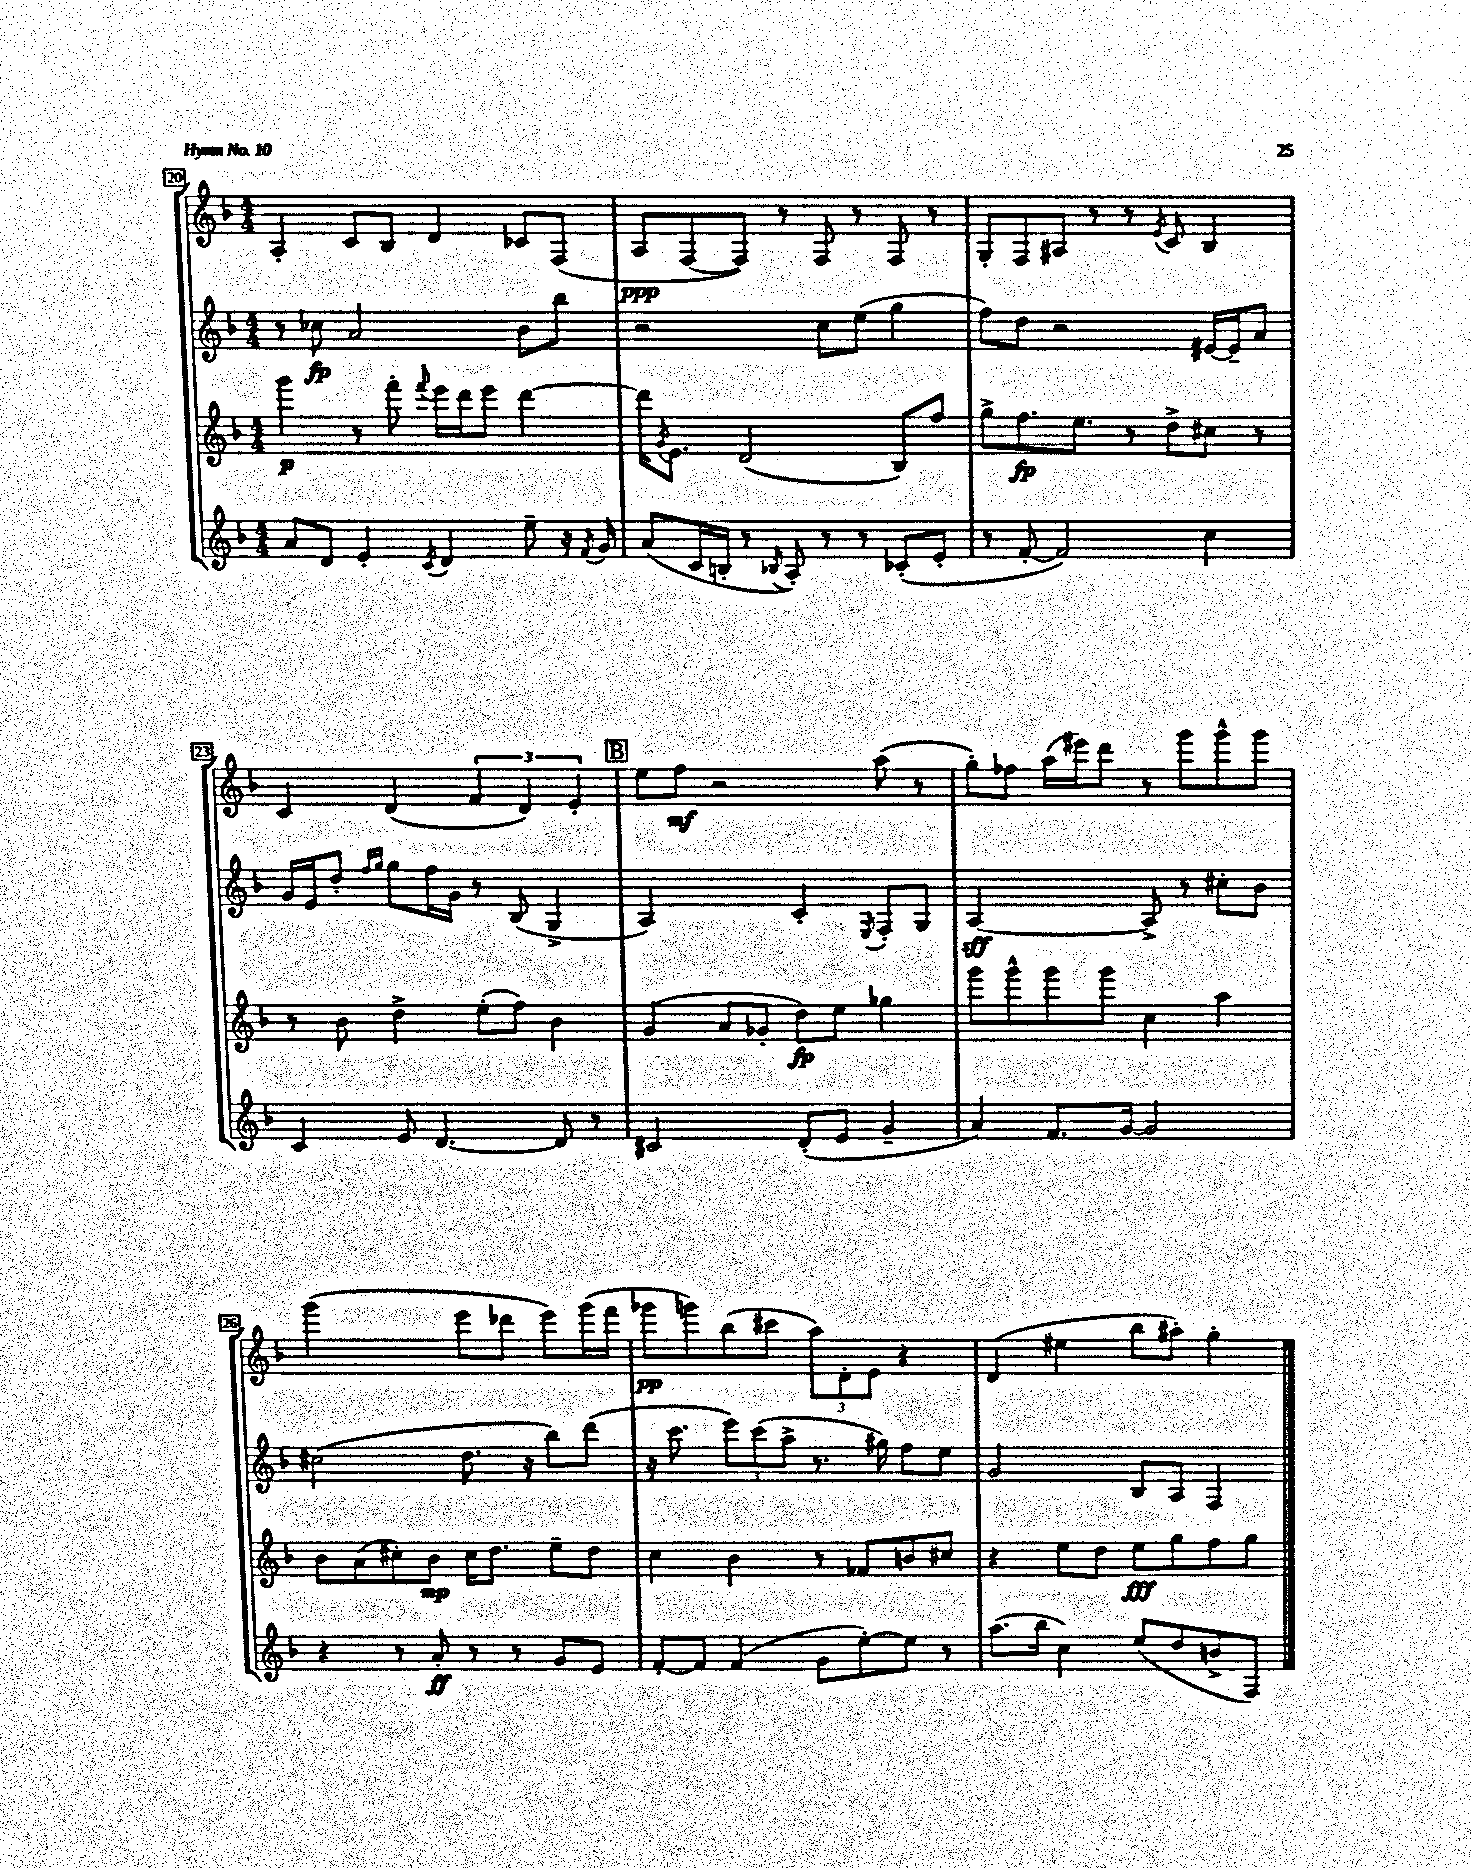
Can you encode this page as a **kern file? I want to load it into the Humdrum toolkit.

**kern	**kern	**kern	**kern
*staff4	*staff3	*staff2	*staff1
*clefG2	*clefG2	*clefG2	*clefG2
*k[b-]	*k[b-]	*k[b-]	*k[b-]
*M4/4	*M4/4	*M4/4	*M4/4
8a	4ggg	8r	4A'
8d	.	8cc-	.
4e'	8r	2a	8c
.	8fff'	.	8B-
8qc	8qqfff	.	.
4d	16eee	.	4d
.	16ddd	.	.
.	8eee	.	.
8ee~	[4ddd	8b-	8c-
16r	.	8bb-	(8F
8qf	.	.	.
16g	.	.	.
=	=	=	=
(8a	16ddd]	2r	8A
.	8qg	.	.
.	8.e	.	.
16c	.	.	[8F
16B'	.	.	.
8r	(2d	.	8F])
8qB-	.	.	.
8A')	.	.	8r
8r	.	8cc	8F
8r	.	(8ee	8r
(8c-'	8B-)	4gg	8F
8e'	8ff	.	8r
=	=	=	=
8r	8gg^	8ff)	8G'
[8f'	8.ff	8dd	8F
2f])	.	2r	8A#
.	8.ee	.	.
.	.	.	8r
.	8r	.	8r
.	.	.	8qe
.	8dd^	.	8c
4cc	8cc#	[16e#	4B-
.	.	16e#~]	.
.	8r	8a	.
=	=	=	=
4c	8r	16g	4c
.	.	16e	.
.	8b-	8dd'	.
.	.	16qqff	.
.	.	16qqgg	.
8e	4dd^	8gg	(4d
[4.d	.	16ff	.
.	.	16g	.
.	(8ee'	8r	6f
.	8ff)	(8B-	.
.	.	.	6d)
8d]	4b-	4G^	.
.	.	.	6e'
8r	.	.	.
=	=	=	=
2c#	(4g	2A)	8ee
.	.	.	8ff
.	8a	.	2r
.	8g-'	.	.
(8d'	8dd)	4c'	.
8e	8ee	.	.
.	.	8qE	.
4g~	4gg-	8F'	(8aa
.	.	8G	8r
=	=	=	=
4a)	8ggg	[2A	8gg')
.	8ggg^^	.	8ff-
8.f	8ggg	.	(16aa
.	.	.	16eee#)
.	8ggg	.	8ddd
[16g	.	.	.
2g]	4cc	8A^]	8r
.	.	8r	8ggg
.	4aa	8cc#'	8ggg^^
.	.	8b-	8ggg
=	=	=	=
4r	8b-	(2cc#	(2ggg
.	(8a	.	.
8r	8cc#')	.	.
8a'	8b-	.	.
8r	16cc#	8.dd	8eee
.	8.dd	.	.
8r	.	.	8ddd-
.	.	16r	.
8g	8ee~	8bb-)	8eee)
8e	8dd	(8ddd	(16ggg
.	.	.	16fff
=	=	=	=
[8f'	4cc	16r	8ggg-
.	.	8.ccc	.
8f]	.	.	8ggg)
(4f	4b-	12eee)	(8bb-
.	.	(12ccc	.
.	.	.	8ccc#
.	.	12aa^	.
8g	8r	8.r	12aa)
.	.	.	12d'
[8ee')	8f-	.	.
.	.	.	12e
.	.	16gg#)	.
8ee]	8b	8ff	4r
8r	8cc#	8ee	.
=	=	=	=
(8.aa	4r	2g	(4d
16bb-	.	.	.
4cc)	8ee	.	4ee#
.	8dd	.	.
(8ee	8ee	8B-	8bb-
8dd	8gg	8A	8aa#')
8b^	8ff	4F	4gg'
8F)	8gg	.	.
==	==	==	==
*-	*-	*-	*-
